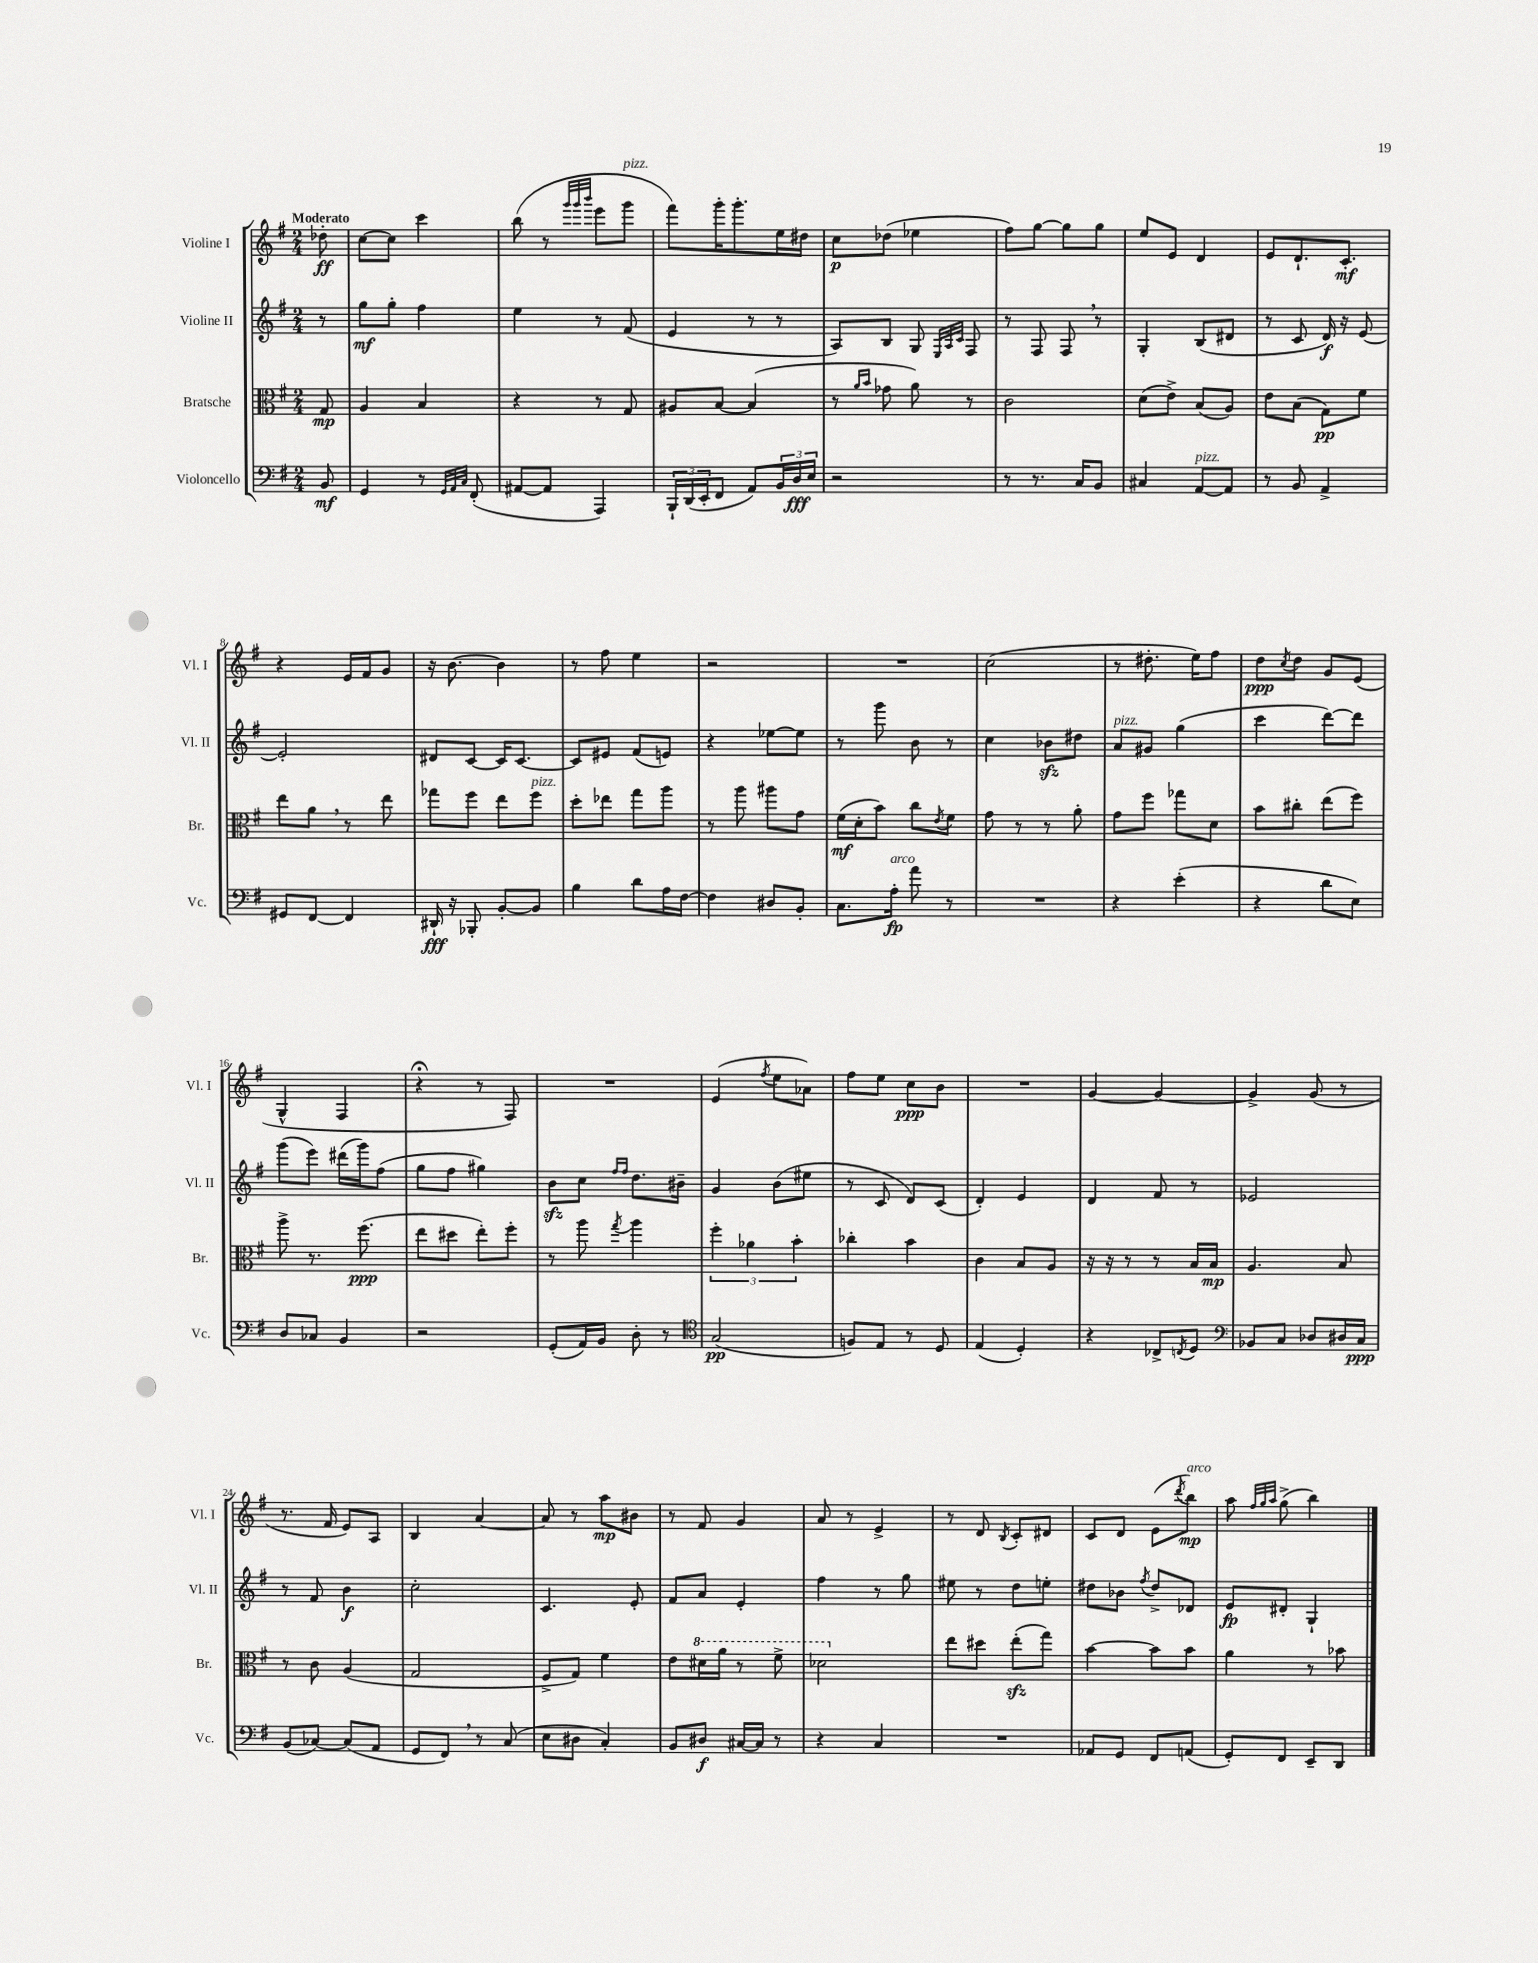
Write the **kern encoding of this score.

**kern	**kern	**kern	**kern
*staff4	*staff3	*staff2	*staff1
*clefF4	*clefC3	*clefG2	*clefG2
*k[f#]	*k[f#]	*k[f#]	*k[f#]
*M2/4	*M2/4	*M2/4	*M2/4
8BB	8G	8r	8dd-'
=	=	=	=
4GG	4A	8gg	[8cc
.	.	8gg'	8cc]
8r	4B	4ff#	4ccc
32qqGG	.	.	.
32qqAA	.	.	.
32qqC	.	.	.
(8FF#'	.	.	.
=	=	=	=
[8AA#	4r	4ee	(8bb
8AA#]	.	.	8r
.	.	.	32qqggg
.	.	.	32qqggg
.	.	.	32qqbbb
4AAA)	8r	8r	8eee
.	8G	(8f#	8ggg
=	=	=	=
24BBB`	8A#	4e	8fff#)
(24DD	.	.	.
24EE'	.	.	.
8FF#	[8B	.	16ggg'
.	.	.	8.ggg'
8AA)	(4B]	8r	.
24BB	.	8r	16ee
24D	.	.	.
.	.	.	16dd#
24E	.	.	.
=	=	=	=
2r	8r	8A)	8cc
.	16qqa	.	.
.	16qqb	.	.
.	8g-	8B	(8dd-
.	8a)	8G	4ee-
.	.	32qqE	.
.	.	32qqA	.
.	.	32qqc	.
.	8r	8F#	.
=	=	=	=
8r	2c	8r	8ff#)
8.r	.	8F#	[8gg
.	.	8F#	8gg]
16C	.	.	.
8BB	.	8r	8gg
=	=	=	=
4C#	(8d	4G'	8ee
.	8e^)	.	8e
[8AA	(8B	(8B	4d
8AA]	8A)	8d#	.
=	=	=	=
8r	8e	8r	8e
8BB	(8B	8c	8.d`
4AA^	8G)	16d)	.
.	.	16r	8.c'
.	8f#	[8e	.
=	=	=	=
8GG#	8ee	2e']	4r
[8FF#	8a	.	.
4FF#]	8r	.	16e
.	.	.	16f#
.	8ee	.	8g
=	=	=	=
16DD#`	8gg-	8d#	16r
16r	.	.	[8.b
8BBB-'	8ff#	[8c	.
[8BB'	8ee	16c]	4b]
.	.	[8.c	.
8BB]	8ff#	.	.
=	=	=	=
4B	8dd'	8c]	8r
.	8ee-	8e#	8ff#
8d	8gg	(8f#	4ee
16A	8aa	8e)	.
[16F#	.	.	.
=	=	=	=
4F#]	8r	4r	2r
.	8aa	.	.
8D#	8aa#	[8ee-	.
8BB'	8g	8ee-]	.
=	=	=	=
8.C	(16f#	8r	2r
.	16d'	.	.
.	8b)	8ggg	.
16A'	.	.	.
8a	8cc	8b	.
.	8qe	.	.
8r	8f#	8r	.
=	=	=	=
2r	8g	4cc	(2cc
.	8r	.	.
.	8r	8b-	.
.	8a'	8dd#	.
=	=	=	=
4r	8g	8a	8r
.	8ff#	8g#	8.dd#'
(4e'	8gg-	(4gg	.
.	.	.	16ee)
.	8d	.	8ff#
=	=	=	=
4r	8b	4ccc	8dd
.	.	.	8qcc
.	8cc#'	.	8dd
8d	(8ee	[8ddd)	8g
8E)	8ff#)	8ddd]	(8e
=	=	=	=
8D	8aa^	(8ggg	4G^^
8C-	8.r	8eee)	.
4BB	.	(16ddd#	4F#
.	(8.ff#	16ggg)	.
.	.	(8ff#	.
=	=	=	=
2r	8ee	8gg	4r;
.	8dd#	8ff#	.
.	8ee')	4gg#)	8r
.	8ff#'	.	8F#)
=	=	=	=
(8GG'	8r	8b	2r
16AA)	8aa	8cc	.
16BB	.	.	.
.	.	16qqff#	.
.	8qgg	16qqff#	.
8D'	4aa	8.dd	.
8r	.	.	.
.	.	16b#~	.
=	=	=	=
*clefC4	*	*	*
(2G	6ff#'	4g	(4e
.	6a-	.	.
.	.	.	8qff#
.	.	(8b	8ee
.	6b'	.	.
.	.	8ee#	8a-)
=	=	=	=
8F)	4cc-'	8r	8ff#
8E	.	8c	8ee
8r	4b	8d)	8cc
8D	.	(8c	8b
=	=	=	=
(4E	4c	4d')	2r
4D')	8B	4e	.
.	8A	.	.
=	=	=	=
4r	16r	4d	[4g
.	16r	.	.
.	8r	.	.
8C-^	8r	8f#	4g_
8qC	.	.	.
8D	16B	8r	.
.	16B	.	.
=	=	=	=
*clefF4	*	*	*
8BB-	4.A	2e-	4g^]
8C	.	.	.
8D-	.	.	(8g
16D#	8B	.	8r
16C	.	.	.
=	=	=	=
(8BB	8r	8r	8.r
[8C-)	8c	8f#	.
.	.	.	16f#
(8C-]	(4A	4b	8e)
8AA	.	.	8A
=	=	=	=
8GG	2G	2cc'	4B
8FF#)	.	.	.
8r	.	.	[4a
(8C	.	.	.
=	=	=	=
8E	8F#^	4.c	8a]
8D#	8G)	.	8r
4C')	4f#	.	8aa
.	.	8e'	8b#
=	=	=	=
8BB	8e	8f#	8r
8D#	16dd#	8a	8f#
.	16aa	.	.
[16C#	8r	4e'	4g
16C#]	.	.	.
8r	8ff#^	.	.
=	=	=	=
4r	2dd-	4ff#	8a
.	.	.	8r
4C	.	8r	4e^
.	.	8gg	.
=	=	=	=
2r	8ee	8ee#	8r
.	8dd#	8r	8d
.	.	.	8qB
.	(8ee'	8dd	8c'
.	8gg)	8ee'	8d#
=	=	=	=
8AA-	[4b	8dd#	8c
8GG	.	8b-	8d
.	.	8qff#	.
8FF#	8b]	8dd#^	(8e
.	.	.	8qddd
(8AA	8b	8d-	8bb)
=	=	=	=
8GG')	4a	8e	8aa
.	.	.	32qqff#
.	.	.	32qqgg
.	.	.	32qqaa
8FF#	.	8d#'	(8gg^
8EE~	8r	4G`	4bb)
8DD	8b-	.	.
==	==	==	==
*-	*-	*-	*-
